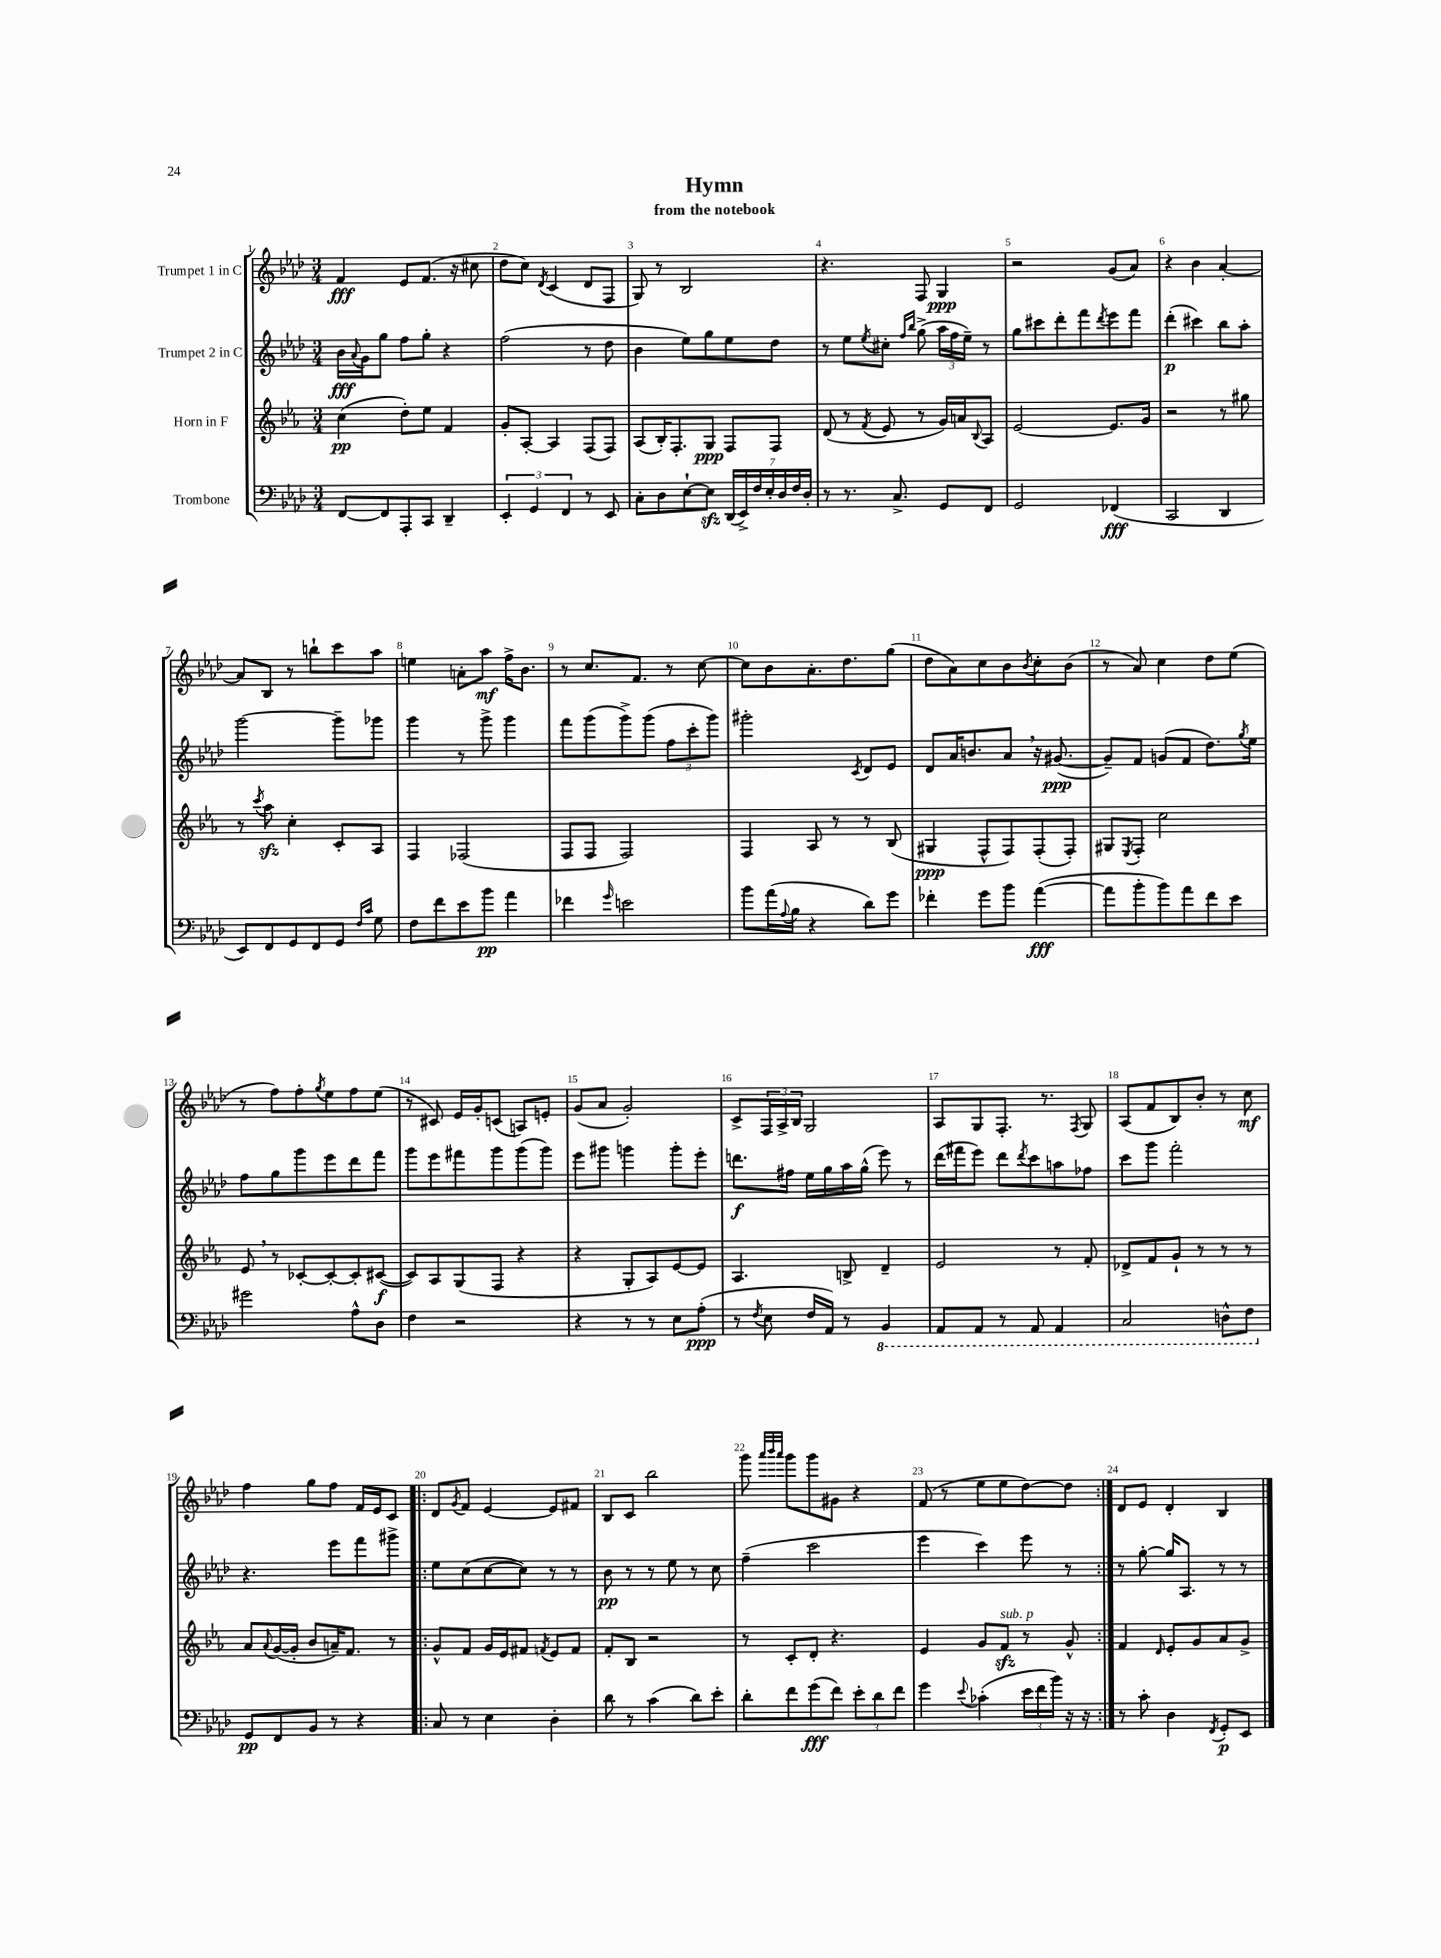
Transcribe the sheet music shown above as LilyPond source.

\header { title = "Hymn" subtitle = "from the notebook" }
<<
\new StaffGroup <<
\new Staff = "s0" \with { instrumentName = "Trumpet 1 in C" } {
    \clef treble \key aes \major \numericTimeSignature \time 3/4
    f'4\fff ees'8 f'8.( r16 cis''8 |
    des''8 c''8) \acciaccatura { des'8 } c'4( des'8 f8 |
    g8) r8 bes2 |
    r4. f8 g4\ppp |
    r2 g'8( aes'8) |
    r4 bes'4 aes'4~-. |
    aes'8 bes8 r8 b''8-! c'''8 aes''8 |
    e''4 a'8-. aes''8\mf f''16-> bes'8. |
    r8 c''8. f'8. r8 c''8~ |
    c''8 bes'8 aes'8.-. des''8. g''8( |
    des''8 aes'8) c''8 bes'8 \acciaccatura { bes'8 } c''8-. bes'8( |
    r8 aes'8) c''4 des''8 ees''8( |
    r8 f''8) f''8-. \acciaccatura { g''8 } ees''8 f''8 ees''8( |
    r8 cis'8) ees'16 g'16-. c'8( a8) e'8-. |
    g'8( aes'8 g'2-.) |
    c'8-> \tuplet 3/2 { f16 aes16-> bes16 } g2 |
    aes8 g8 f8.-. r8. \acciaccatura { f8 } g8 |
    aes8( f'8 bes8) bes'8-. r8 c''8\mf |
    f''4 g''8 f''8 f'16 ees'16 c'8 |
    \repeat volta 2 { des'8 \acciaccatura { g'8 } f'8 ees'4~ ees'8 fis'8 |
    bes8 c'8 bes''2 |
    g'''8 \grace { aes'''32 bes'''32 aes'''32 } g'''8 g'''8 gis'8 r4 |
    f'8( r8 ees''8 ees''8 des''8~) des''8 | }
    des'8 ees'8 des'4-. bes4 \bar "|." |
}
\new Staff = "s1" \with { instrumentName = "Trumpet 2 in C" } {
    \clef treble \key aes \major \numericTimeSignature \time 3/4
    bes'16\fff \appoggiatura { aes'8 } g'16 g''8 f''8 g''8-. r4 |
    f''2( r8 des''8 |
    bes'4 ees''8) g''8 ees''8 des''8 |
    r8 ees''8 \acciaccatura { ees''8 } cis''8-. \grace { f''16 bes''16 } g''8->( \tuplet 3/2 { aes''16 f''16 ees''16--) } r8 |
    g''8 cis'''8 des'''8-. f'''8 \acciaccatura { des'''8 } ees'''8 f'''8 |
    des'''4-.\p( cis'''4) bes''8 aes''8-. |
    g'''2~ g'''8-- ges'''8 |
    g'''4 r8 g'''8-> g'''4 |
    f'''8 g'''8( g'''8->) g'''8( \tuplet 3/2 { f''8 c'''8-. g'''8) } |
    gis'''2-. \acciaccatura { c'8 } des'8 ees'8 |
    des'8 aes'16 b'8. aes'8 \breathe r16 gis'8.~\ppp( |
    gis'8--) f'8 g'8( f'8 des''8.) \acciaccatura { g''8 } ees''16 |
    f''8 g''8 g'''8 ees'''8 des'''8 f'''8 |
    g'''8 ees'''8 fis'''8 g'''8 g'''8( g'''8) |
    ees'''8 gis'''8 g'''4 g'''8-. ees'''8-. |
    d'''8.\f fis''16 ees''16 g''16 aes''16 g''16-^( ees'''8) r8 |
    des'''16( fis'''16 ees'''8) des'''8 \acciaccatura { des'''8 } c'''8 a''8 fes''8 |
    c'''8 g'''8 f'''2-. |
    r4. ees'''8 f'''8 gis'''8-> |
    \repeat volta 2 { ees''8 c''8( c''8~ c''8) r8 r8 |
    bes'8\pp r8 r8 ees''8 r8 c''8 |
    f''4--( c'''2 |
    ees'''4 c'''4) ees'''8 r8 | }
    r8 g''8~-. g''16 aes8. r8 r8 \bar "|." |
}
\new Staff = "s2" \with { instrumentName = "Horn in F" } {
    \clef treble \key ees \major \numericTimeSignature \time 3/4
    c''4\pp( d''8-.) ees''8 f'4 |
    g'8-. aes8~-. aes4 f8( f8) |
    aes8( bes16-.) f8.-. g8\ppp f8 f8 |
    d'8( r8 \acciaccatura { f'8 } ees'8 r8 g'16) a'16 \appoggiatura { bes8 } aes8 |
    ees'2~ ees'8. g'16 |
    r2 r8 gis''8 |
    r8 \acciaccatura { c'''8 } aes''8\sfz c''4-. c'8-. aes8 |
    f4 fes2( |
    f8 f8 f2) |
    f4 aes8 r8 r8 bes8( |
    gis4\ppp f8-^ f8) f8-.( f8-.) |
    gis8 \acciaccatura { ees8 } f8-. c''2 |
    ees'8 \breathe r8 ces'8~-. ces'8~-. ces'8-. cis'8~\f( |
    cis'8) aes8 g8( f8 r4 |
    r4 g8-. aes8) ees'8~ ees'8 |
    aes4. b8-> d'4-- |
    ees'2 r8 f'8-. |
    des'8-> f'8 g'8-! r8 r8 r8 |
    aes'8 \appoggiatura { aes'8 } g'16~( g'16-. bes'8 a'16--) f'8. r8 |
    \repeat volta 2 { g'8-^ f'8 g'16 ees'16 fis'8 \acciaccatura { f'8 } ees'8 f'8 |
    f'8-. bes8 r2 |
    r8 c'8-. d'8-. r4. |
    ees'4 g'8 f'8\sfz^\markup { \italic "sub. p" } r8 g'8-^ | }
    f'4 \grace { d'16 } ees'8-. g'8 aes'8 g'8-> \bar "|." |
}
\new Staff = "s3" \with { instrumentName = "Trombone" } {
    \clef bass \key aes \major \numericTimeSignature \time 3/4
    f,8~ f,8 aes,,8-. c,8 des,4-- |
    \tuplet 3/2 { ees,4-. g,4 f,4 } r8 ees,8 |
    c8-. des8 ees8~-! ees8\sfz \tuplet 7/4 { des,16( ees,16->) f16 ees16-. des16 f16 des16-. } |
    r8 r8. c8.-> g,8 f,8 |
    g,2 fes,4\fff( |
    c,2 des,4 |
    ees,8) f,8 g,8 f,8 g,8 \grace { f16 c'16 } g8 |
    f8 f'8 ees'8 bes'8\pp aes'4 |
    fes'4 \grace { g'16 } e'2 |
    bes'8 aes'16( \appoggiatura { aes8 } bes16 r4 des'8) g'8 |
    fes'4-. g'8 bes'8 aes'4~\fff( |
    aes'8 bes'8-. bes'8) aes'8 f'8 ees'8 |
    gis'2 aes8-^ des8 |
    f4 r2 |
    r4 r8 r8 ees8 aes8-.\ppp( |
    r8 \acciaccatura { f8 } ees8 f16 aes,16) r8 \ottava #-1 bes,,4 |
    aes,,8 aes,,8 r8 aes,,8 aes,,4 |
    c,2 d,8-^ f,8 \ottava #0 |
    g,8\pp f,8 bes,8 r8 r4 |
    \repeat volta 2 { c8 r8 ees4 des4-. |
    des'8 r8 c'4( des'8) ees'8-. |
    des'8-. f'8 g'8\fff( f'8) \tuplet 3/2 { ees'8-. des'8 f'8 } |
    g'4 \appoggiatura { ees'8 } ces'4-.( \tuplet 3/2 { ees'16 f'16 bes'16) } r16 r16 | }
    r8 c'8-. des4 \acciaccatura { f,8 } g,8-.\p ees,8 \bar "|." |
}
>>
>>
\layout { \context { \Score \override BarNumber.break-visibility = ##(#f #t #t) barNumberVisibility = #all-bar-numbers-visible } }
